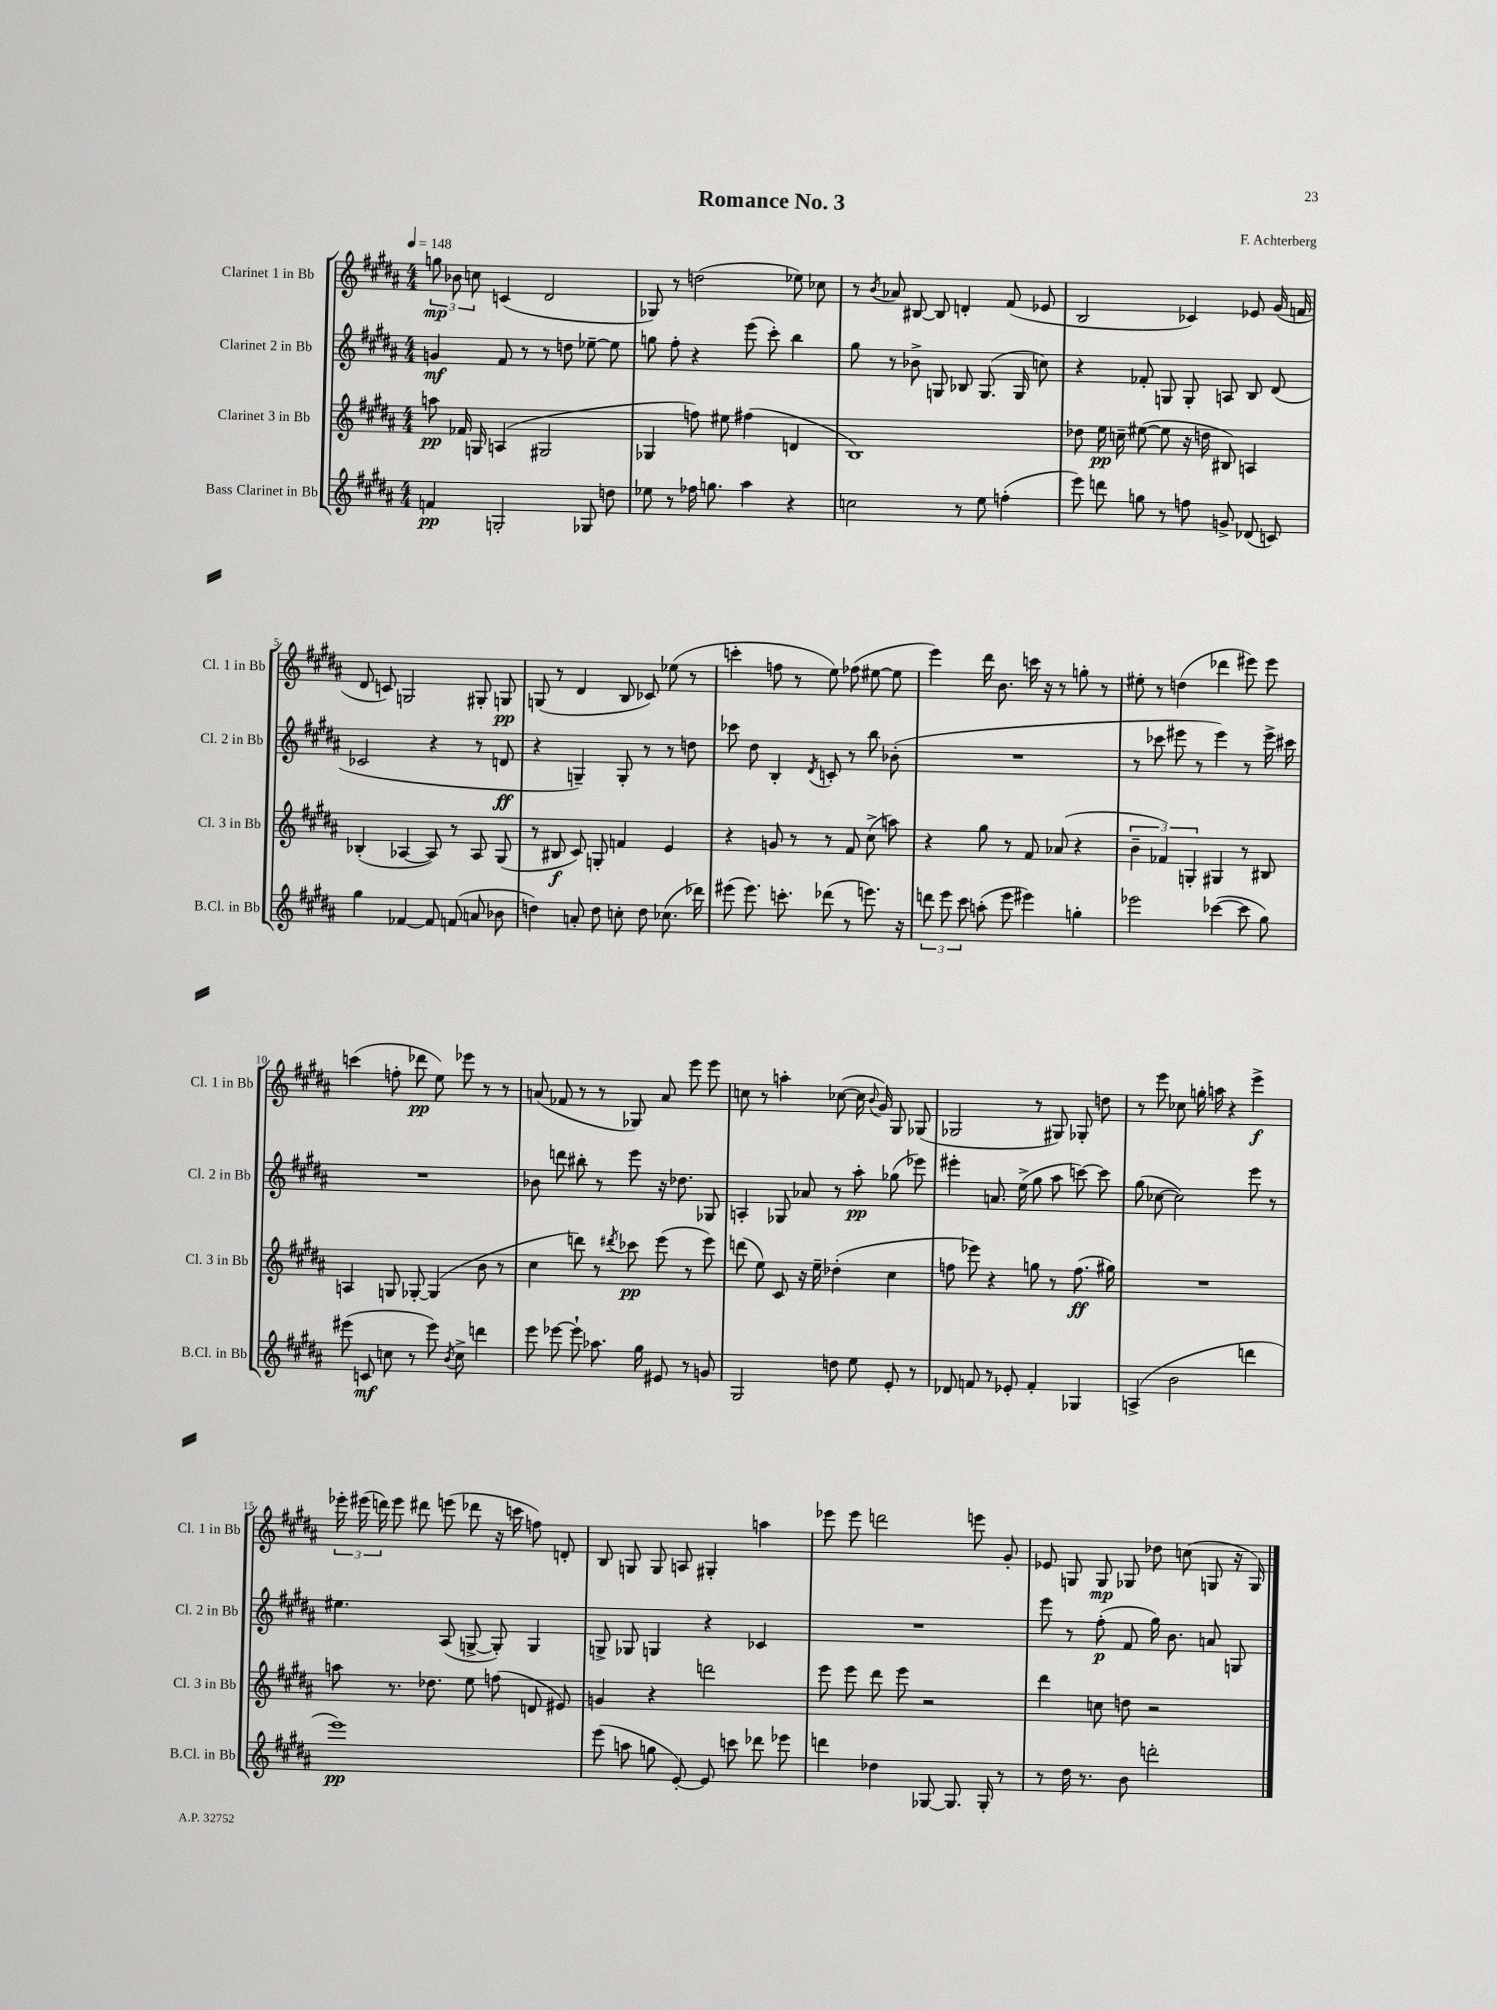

**kern	**kern	**kern	**kern
*staff4	*staff3	*staff2	*staff1
*clefG2	*clefG2	*clefG2	*clefG2
*k[f#c#g#d#a#]	*k[f#c#g#d#a#]	*k[f#c#g#d#a#]	*k[f#c#g#d#a#]
*M4/4	*M4/4	*M4/4	*M4/4
*MM148	*MM148	*MM148	*MM148
4f	8aa	4g	12gg
.	.	.	12b-
.	16f-	.	.
.	.	.	12cc
.	16G	.	.
2G'	(4A	8f#	(4c
.	.	8r	.
.	2G#	8r	2d#
.	.	8dd	.
8G-	.	[8ee-~	.
8dd	.	8ee-]	.
=	=	=	=
8ee-	4G-	8gg	8G-)
8r	.	8ff#'	8r
16ff-	8ff)	4r	(2dd
8.gg	.	.	.
.	8ee#	.	.
4aa#	(4ff#	(8eee	.
.	.	8ccc#')	.
4r	4d	4bb	8ee-)
.	.	.	8cc-
=	=	=	=
2cc	1B)	8gg#	8r
.	.	.	8qb
.	.	8r	8a-
.	.	8b-^	[8B#
.	.	8G	8B#]
8r	.	8B-	4d'
8ee	.	(8.G	.
(4ff'	.	.	(8f#
.	.	16G	.
.	.	8cc)	8e-
=	=	=	=
8eee)	8dd-	4r	2B
8ddd	16ee	.	.
.	16cc~	.	.
8gg	([8ee#	8f-'	.
8r	8ee#]	8G	.
8ff	16r	8G'	4c-)
.	16dd	.	.
8g^	8B#)	8A	.
(8d-	4A	8B	8e-
8c)	.	(8d#	(16g#
.	.	.	16f
=	=	=	=
4gg#	(4B-'	2c-	8d#
.	.	.	8c)
[4f-	[4A-	.	2G
8f-]	8A-])	4r	.
(8f	8r	.	.
8a	8A-	8r	8G#'
8b-	(8G#	8d	8G
=	=	=	=
4dd)	8r	4r	(8G
.	8B#	.	8r
8a'	8c#)	4G~)	4d#
8dd	8G'	.	.
8cc'	4f	8G'	8B
8dd	.	8r	8c-)
(8.cc-	4e	8r	(8ee-
.	.	8dd	8r
16ddd-)	.	.	.
=	=	=	=
(8eee#	4r	8ccc-	4ccc'
8.eee#)	.	8dd#	.
.	8g	4B'	8ff
8.ccc'	.	.	.
.	8r	.	8r
.	.	8qd#	.
(8ddd-	8r	8c'	8ee)
8r	8f#	8r	(8ff-
8.eee)	(8cc#^	8bb	[8ee#
.	8aa)	(8b-'	8ee#]
16r	.	.	.
=	=	=	=
12ddd	4r	1r	4eee)
12eee	.	.	.
12ccc#	.	.	.
(8aa'	8gg#	.	16ddd#
.	.	.	8.b
8eee	8r	.	.
4eee#)	8f#	.	16ccc
.	.	.	16r
.	(8a-	.	8r
4gg'	4r	.	8gg'
.	.	.	8r
=	=	=	=
2eee-	6b~	8r	8ee#'
.	.	8ccc-	8r
.	6f-)	.	.
.	.	8eee#	(4dd
.	6G'	.	.
.	.	8r	.
([4ccc-	4G#	4eee#)	4ddd-
8ccc-]	8r	8r	8eee#)
8gg#)	8B#	16eee#^	8eee#
.	.	16ccc#	.
=	=	=	=
(8eee#	4A	1r	(4ccc
8c	.	.	.
8cc	8G	.	8ff'
8r	[8G-'	.	8ddd-
8eee#)	(4G-]	.	8ee)
8qb	.	.	.
8cc^	.	.	8eee-
4ddd	8b	.	8r
.	8r	.	8r
=	=	=	=
8eee	4cc#	8b-	(8a
[8eee-	.	8ddd	8f-
8eee-`]	8ddd)	8bb#'	8r
8.aa-	8r	8r	8r
.	8qddd#	.	.
.	8ccc-	8eee	8G-)
16gg#	.	.	.
8e#	(8eee	16r	8a
.	.	8.dd-	.
8r	8r	.	8eee
8g	8eee)	8G-	8eee
=	=	=	=
2G#	(8ddd	4A'	8cc
.	8ee)	.	8r
.	8c#	8G-	4aa'
.	16r	8a-	.
.	16ee~	.	.
8dd	(4dd-'	8r	([8cc-
8ee	.	8aa#'	16cc-]
.	.	.	8qqb
.	.	.	16g#)
8e'	4cc#	(8gg-	8G#
8r	.	8eee-)	(8G-
=	=	=	=
8d-	8ff	4eee#'	2G-
8f	8eee-)	.	.
8r	4r	8.a	.
8e-'	.	.	.
.	.	(16ee^	.
4f'	8gg	8gg#	8r
.	8r	8aa#	8G#)
4G-	(8.ff	[8ccc)	8G-'
.	.	8ccc]	8dd
.	16gg#)	.	.
=	=	=	=
(4A^	1r	(8gg#	8r
.	.	[8cc-	8eee
2b	.	2cc-])	8cc-
.	.	.	16gg'
.	.	.	16aa
.	.	.	4r
4ddd	.	8eee	4eee^
.	.	8r	.
=	=	=	=
1eee)	8aa	4.ee#	24eee-'
.	.	.	(24eee#
.	.	.	24ddd)
.	8.r	.	8eee#
.	.	.	8ddd#
.	8.dd-	.	.
.	.	(8A#	(8eee
.	8ee	[8G^	8ddd-
.	(8ff	8G'])	16r
.	.	.	16ccc
.	8d	4G	8ff)
.	8e#)	.	8d'
=	=	=	=
(8eee	4g	8G^	8B
8aa	.	8G-	8G
8gg	4r	4G	8G
[8e')	.	.	8A
8e]	2ddd	4r	4G#'
8ccc	.	.	.
8ddd-	.	4c-	4aa
8eee-	.	.	.
=	=	=	=
4ddd	8eee	1r	8eee-
.	8eee	.	8eee-
4dd-	8ddd#	.	2ddd
.	8eee	.	.
[8G-	2r	.	.
8.G-]	.	.	.
.	.	.	8eee
16G-'	.	.	.
8r	.	.	8g#'
=	=	=	=
8r	4ddd#	8eee	8e-
16dd#	.	8r	8G
8.r	.	.	.
.	8cc	(8ff#'	8G
8b	8dd	8f#	8G-
2ddd'	2r	16gg#)	8dd-
.	.	8.b	.
.	.	.	(8cc
.	.	8a	8G
.	.	8G	16r
.	.	.	16G)
==	==	==	==
*-	*-	*-	*-
